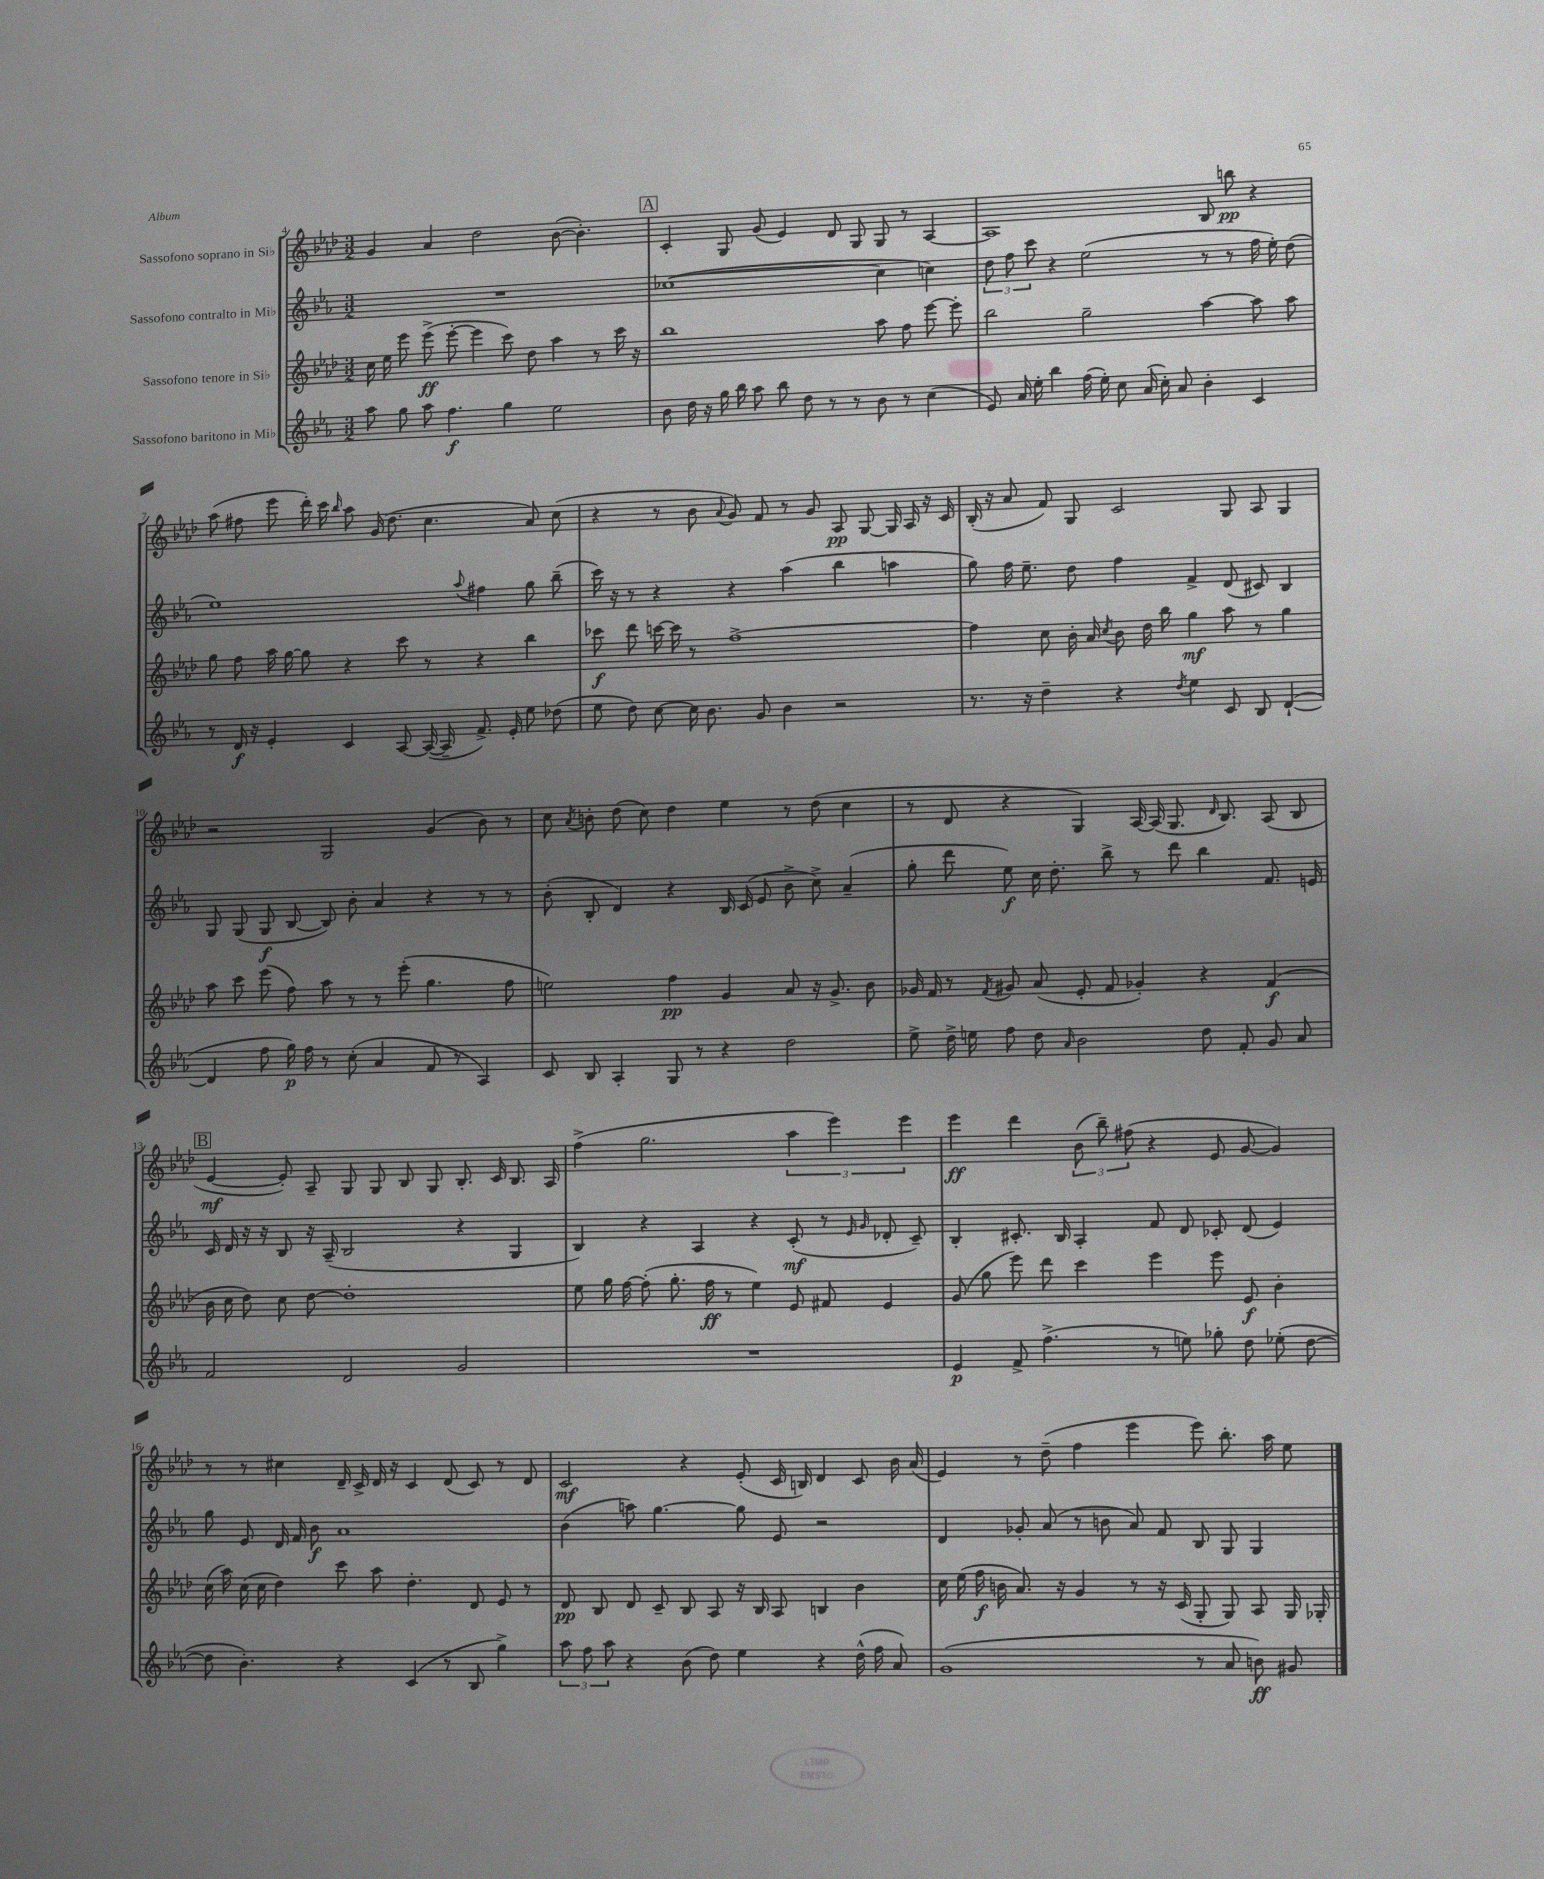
<<
\new StaffGroup <<
\new Staff = "s0" \with { instrumentName = "Sassofono soprano in Sib" } {
    \clef treble \key aes \major \numericTimeSignature \time 3/2
    \autoBeamOff g'4 aes'4 des''2 bes'8~( bes'4.-.) |
    \mark \markup { \box "A" } c'4-. g8 g'8( ees'4) des'8 g8 g8 r8 aes4~ |
    aes1 bes8 b''8\pp r4 |
    aes''8( fis''8 ees'''8 des'''16-.) c'''16 \grace { bes''16 } aes''8 g'16( des''8. c''4. aes'8) c''8( |
    r4 r8 bes'8 \appoggiatura { aes'8 } g'8) f'8 r8 g'8 aes8\pp g8~ g16 aes16 r16 c'16 |
    bes16-.( r16 aes'8 f'8) g8 c'2 g8 aes8 g4 |
    r2 g2 g'4( bes'8) r8 |
    c''8 \acciaccatura { aes'8 } b'8-. des''8( c''8) des''4 ees''4 r8 des''8( c''4 |
    r8 des'8 r4 g4) aes16~ aes16( g8. \grace { des'16 } bes8.) aes8( bes8 |
    \mark \markup { \box "B" } ees'4~\mf ees'8-.) aes8-- g8 g8 bes8 g8 bes8.-. c'16 bes8. aes16 |
    f''4->( g''2. \tuplet 3/2 { aes''4 ees'''4) ees'''4 } |
    ees'''4\ff des'''4 \tuplet 3/2 { bes'8( bes''8--) fis''8( } r4 ees'8 g'8~ g'4) |
    r8 r8 cis''4 des'16-- c'16-> des'16 r16 c'4 des'8( c'8) r8 des'8 |
    c'2\mf r4 ees'8-.( c'16 b16) des'4 c'8 bes'16 aes'16( |
    ees'4) r8 des''8--( f''4 ees'''4 ees'''8) bes''8.-. aes''16 ees''8 \bar "|." |
}
\new Staff = "s1" \with { instrumentName = "Sassofono contralto in Mib" } {
    \clef treble \key ees \major \numericTimeSignature \time 3/2
    \autoBeamOff R1. |
    \mark \markup { \box "A" } ces''1~( ces''4 c''4) |
    \tuplet 3/2 { d''8 f''8 c'''8 } r4 ees''2( r8 r8 f''16 ees''16-.) d''8( |
    ees''1) \appoggiatura { aes''8 } fis''4 g''8 bes''8--( |
    c'''16) r16 r8 r4 r4 aes''4( bes''4 a''4 |
    g''8) f''16 ees''8.-- d''8 f''4 f'4-> d'8( cis'8) bes4 |
    g8 g8( g8\f bes8~ bes8) bes'8-. aes'4 r4 r8 r8 |
    bes'8-.( bes8-. d'4) r4 bes16 c'16( ees'8 bes'8-> c''8->) aes'4--( |
    g''8-. d'''8 ees''8\f) c''16 d''8.-. bes''8-> r8 d'''8 bes''4 f'8. e'16 |
    \mark \markup { \box "B" } c'16 d'16 r16 r16 bes8 r16 aes16--( bes2 r4 g4 |
    bes4) r4 aes4 r4 c'8-.\mf( r8 \grace { ees'16 g'16 } des'8-. c'8--) |
    bes4-. cis'8.-. bes16 aes4-. f'8 d'8 ces'8-. d'8( ees'4) |
    g''8 ees'8 d'16 f'16 bes'8\f aes'1 |
    bes'4( a''8) g''4.~ g''8 ees'8 r2 |
    d'4 ges'8-. aes'8( r8 b'8 aes'8) f'8 bes8 g8 g4 \bar "|." |
}
\new Staff = "s2" \with { instrumentName = "Sassofono tenore in Sib" } {
    \clef treble \key aes \major \numericTimeSignature \time 3/2
    \autoBeamOff c''16 ees''16 ees'''8 ees'''8->\ff( ees'''8~-. ees'''4 c'''8) des''8 aes''4 r8 c'''16 r16 |
    \mark \markup { \box "A" } bes''1 aes''8 f''8 ees'''8~ ees'''8-. |
    bes''2 g''2-- aes''4~ aes''8 aes''8 |
    g''8 f''8 aes''16 g''16~ g''8 r4 c'''8 r8 r4 bes''4 |
    ces'''8\f des'''8 c'''16~ c'''16 r8 f''1~-> |
    f''4 c''8 bes'16-. aes'16 \acciaccatura { c''8 } bes'8 des''16 bes''16 g''4\mf aes''8 r8 g''4 |
    aes''8 c'''8 ees'''8( f''8) aes''8 r8 r8 ees'''8-.( g''4. f''8 |
    e''2) f''4\pp g'4 aes'8 r16 g'8.-> bes'8 |
    ges'16 f'16 r8 \acciaccatura { f'8 } gis'8 aes'8( ees'8-. f'8 ges'4-.) r4 f'4\f( |
    \mark \markup { \box "B" } bes'16 c''16 des''8) c''8 des''8~ des''1-. |
    ees''8 g''16 f''16~ f''8-.( g''8.-. f''16\ff r8 ees''4) ees'8 fis'8 ees'4 |
    g'8( g''8 ees'''8) des'''8 c'''4 ees'''4 ees'''8 ees'8\f bes'4-. |
    c''16( aes''16) c''16( c''16 des''4) c'''8 aes''8 des''4.-. des'8 ees'8 r8 |
    des'8\pp bes8 des'8 c'8-- bes8 aes8 r16 bes16 aes8 b4 bes'4 |
    c''16 ees''16( f''16\f b'16 aes'8.) r16 g'4 r8 r16 c'16( g8-. g8) aes8 g16 ges16-. \bar "|." |
}
\new Staff = "s3" \with { instrumentName = "Sassofono baritono in Mib" } {
    \clef treble \key ees \major \numericTimeSignature \time 3/2
    \autoBeamOff aes''8 g''8 aes''8 f''4.\f g''4 ees''2 |
    \mark \markup { \box "A" } bes'8 d''16 r16 g''16 bes''16 aes''8 bes''8 d''8 r8 r8 bes'8 r8 c''4( |
    ees'8) aes'16 ees''16-. bes''4 f''16( ees''16-.) c''8 aes'16( c''16-.) aes'8 bes'4-. c'4 |
    r8 d'16\f r16 ees'4-. c'4 aes8~ aes16~( aes16-- f'8.->) ees'16-. ees''8 des''8( |
    ees''8 d''8) c''8~ c''16 bes'8. g'8 bes'4 r2 |
    r8. r16 d''4-- r4 \acciaccatura { d''8 } ees''4 c'8 bes8 d'4~-!( |
    d'4 f''8 g''16\p) f''16 r8 c''8-.( aes'4 f'8 r8 aes4) |
    c'8 bes8 aes4-. g8 r8 r4 d''2 |
    ees''8-> d''16-> e''16 f''8 d''8 \grace { aes'16 } bes'2 d''8 f'8-. g'8 aes'8 |
    \mark \markup { \box "B" } f'2 d'2 g'2 |
    R1. |
    ees'4\p f'8-> f''4.->( r8 e''8) ges''8-. d''8 ees''8-.( d''8~ |
    d''8 bes'4.-.) r4 c'4( r8 bes8 g''4->) |
    \tuplet 3/2 { aes''8 f''8 aes''8 } r4 bes'8( d''8) ees''4 r4 d''16-^( f''16 aes'8) |
    g'1( r8 aes'8 b'8\ff) gis'8 \bar "|." |
}
>>
>>
\layout { \context { \Score currentBarNumber = #4 } }
